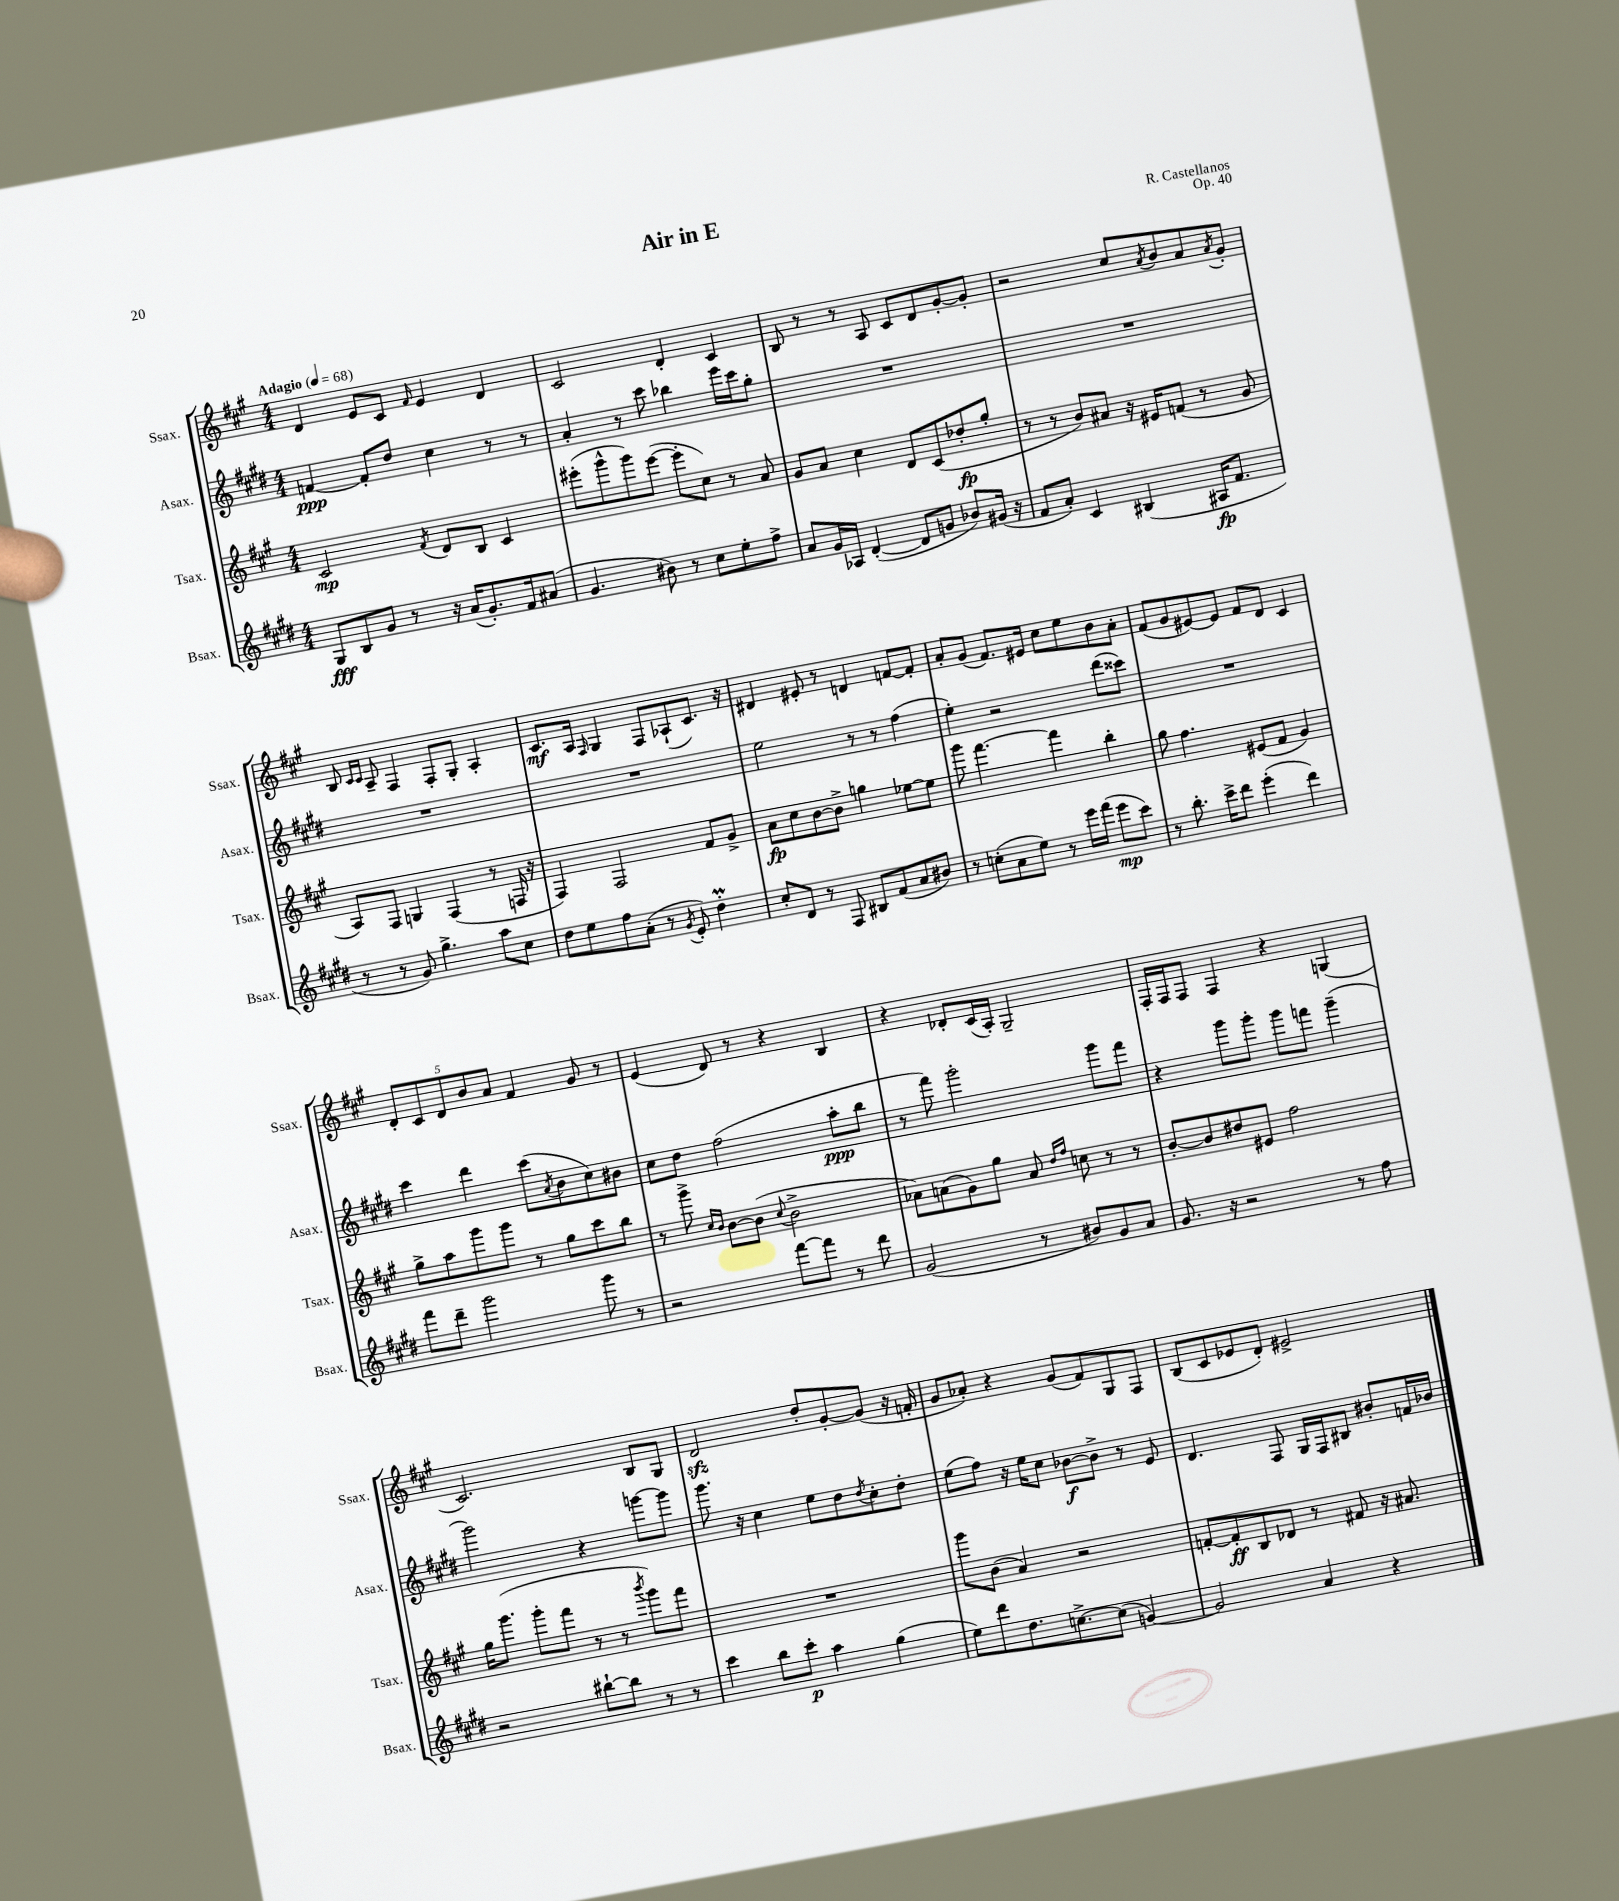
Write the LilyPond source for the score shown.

\header { title = "Air in E" composer = "R. Castellanos" opus = "Op. 40" }
<<
\new StaffGroup <<
\new Staff = "s0" \with { instrumentName = "Ssax." shortInstrumentName = "Ssax." } {
    \clef treble \key a \major \numericTimeSignature \time 4/4 \tempo "Adagio" 4 = 68
    d'4 e'8 cis'8 \grace { fis'16 } e'4 d'4 |
    cis'2 d'4-. cis'4 |
    b8 r8 r8 a8 cis'8 d'8 gis'8~-. gis'8-. |
    r2 cis''8 \acciaccatura { a'8 } b'8 a'8 \acciaccatura { a'8 } gis'8-. |
    b8 \grace { cis'16 cis'16 } a8-- fis4 fis8-. gis8-. a4-. |
    cis'8.\mf a16 \grace { fis16 } gis4 fis8 aes8-!( cis'8.) r16 |
    dis'4 eis'8-. r8 d'4 f'8~ f'8-. |
    a'8-. gis'8( fis'8.) eis'16 cis''8 e''8 b'8 a'8-. |
    fis'8( gis'8 eis'8~) eis'8 fis'8 d'8 cis'4 |
    \tuplet 5/4 { d'8-. cis'8 d'8 b'8 a'8 } fis'4 gis'8 r8 |
    e'4( d'8) r8 r4 b4 |
    r4 des'8-. cis'16( a16-.) gis2-- |
    fis16-. fis16 fis8 fis4 r4 g4( |
    cis'2.) b8 gis8 |
    d'2\sfz d''8-. gis'8~-. gis'8( r16 f'16-. |
    gis'8 aes'8-.) r4 gis'8( fis'8) gis8 fis8 |
    b8( cis'8 ees'8 d'8-.) eis'2-> \bar "|." |
}
\new Staff = "s1" \with { instrumentName = "Asax." shortInstrumentName = "Asax." } {
    \clef treble \key e \major \numericTimeSignature \time 4/4
    f'4~\ppp f'8-. dis''8 cis''4 r8 r8 |
    a'4-. r8 cis'''8 bes''4 e'''16 cis'''16 gis''8-. |
    R1 |
    R1 |
    R1 |
    R1 |
    e''2 r8 r8 fis''4( |
    e''4-.) r2 dis'''8( cisis'''8) |
    R1 |
    cis'''4 dis'''4 cis'''8( \acciaccatura { a'8 } b'8 cis''8) bis'8 |
    cis''8 dis''8 fis''2( a''8-.\ppp b''8 |
    r8 fis'''8) gis'''2-. gis'''8 fis'''8 |
    r4 gis'''8 gis'''8-. gis'''8 f'''8 gis'''4--( |
    gis'''2) r4 g'''8~ g'''8 |
    gis'''8. r16 cis''4 e''8 dis''8 \acciaccatura { dis''8 } cis''8-. dis''8-. |
    e''8( fis''8) r16 e''16 cis''8 bes'8~\f bes'8-> r8 e'8 |
    dis'4. fis8 gis16 fis16 bis8 bis'8-. f'16 bes'16 \bar "|." |
}
\new Staff = "s2" \with { instrumentName = "Tsax." shortInstrumentName = "Tsax." } {
    \clef treble \key a \major \numericTimeSignature \time 4/4
    cis'2\mp \acciaccatura { fis'8 } d'8 b8 cis'4 |
    eis'''8-.( gis'''8-^ gis'''8) eis'''8~( eis'''8-. cis''8) r8 a'8 |
    gis'8 a'8 cis''4 d'8 cis'8( des''8-.\fp gis''8-. |
    r8 r8 b'8) ais'8 r16 eis'16 f'8( r8 gis'8 |
    a8) fis8 g4 fis4( r8 f16 r16 |
    fis4) fis2 fis'8 gis'8-> |
    a'8\fp cis''8 b'8~ b'8-> g''4 ees''8~ ees''8 |
    gis'''8 fis'''4.~ fis'''4 b''4-. |
    gis''8 fis''4. eis'8( fis'8 gis'4) |
    gis''8-> a''8 gis'''8 gis'''8 r8 gis''8 cis'''8 b''8 |
    r8 gis'''8-> \grace { cis''16 b'16 } b'8~ b'8( \appoggiatura { cis''8 } b'2-> |
    aes'8) a'8( gis'8) gis''8 a'8 \grace { d''16 fis''16 } c''8 r8 r8 |
    b'8~-. b'8 dis''8 eis'8 fis''2 |
    gis''16 gis'''8.( gis'''8-. fis'''8 r8 r8 \acciaccatura { b'''8 } gis'''8) fis'''8 |
    R1 |
    gis'''8 b'8( a'4) r2 |
    f'8~-. f'8-.\ff b8 des'8 r8 fis'8 r16 ais'8. \bar "|." |
}
\new Staff = "s3" \with { instrumentName = "Bsax." shortInstrumentName = "Bsax." } {
    \clef treble \key e \major \numericTimeSignature \time 4/4
    gis8\fff b8 gis'8 r8 r16 a'16( gis'8.-.) fis'16 ais'8( |
    gis'4. bis'8) r8 cis''8 e''8-. fis''8-> |
    a'8 gis'16 aes16 dis'4~-.( dis'8 g'8 bes'8) gis'16( r16 |
    fis'8 a'8-.) cis'4 bis4( ais16\fp fis'8. |
    r8 r8 gis'8) gis''4.-> a''8 cis''8 |
    dis''8 e''8 fis''8 a'8-.( r8 \acciaccatura { gis'8 } e'8-.) dis''4-.\prall |
    cis''8-. dis'8 r8 fis8 bis8 fis'8( a'8 bis'8) |
    r8 c''8-.( a'8 e''8) r8 e'''16 fis'''16( e'''8\mp cis'''8) |
    r8 b''8.-. cis'''16-> dis'''8 e'''4-.( dis'''4) |
    fis'''8 dis'''8-- gis'''2 gis'''8 r8 |
    r2 fis'''8~ fis'''8 r8 dis'''8 |
    gis'2( r8 bis'8) gis'8 a'8 |
    gis'8. r16 r2 r8 fis''8 |
    r2 bis''8~-! bis''8 r8 r8 |
    cis'''4 b''8 cis'''8-.\p a''4 gis''4( |
    e''8) dis'''8 dis''8. c''8.~-> c''8( g'4~) |
    g'2 a'4 r4 \bar "|." |
}
>>
>>
\layout { \context { \Score \remove "Bar_number_engraver" } }
